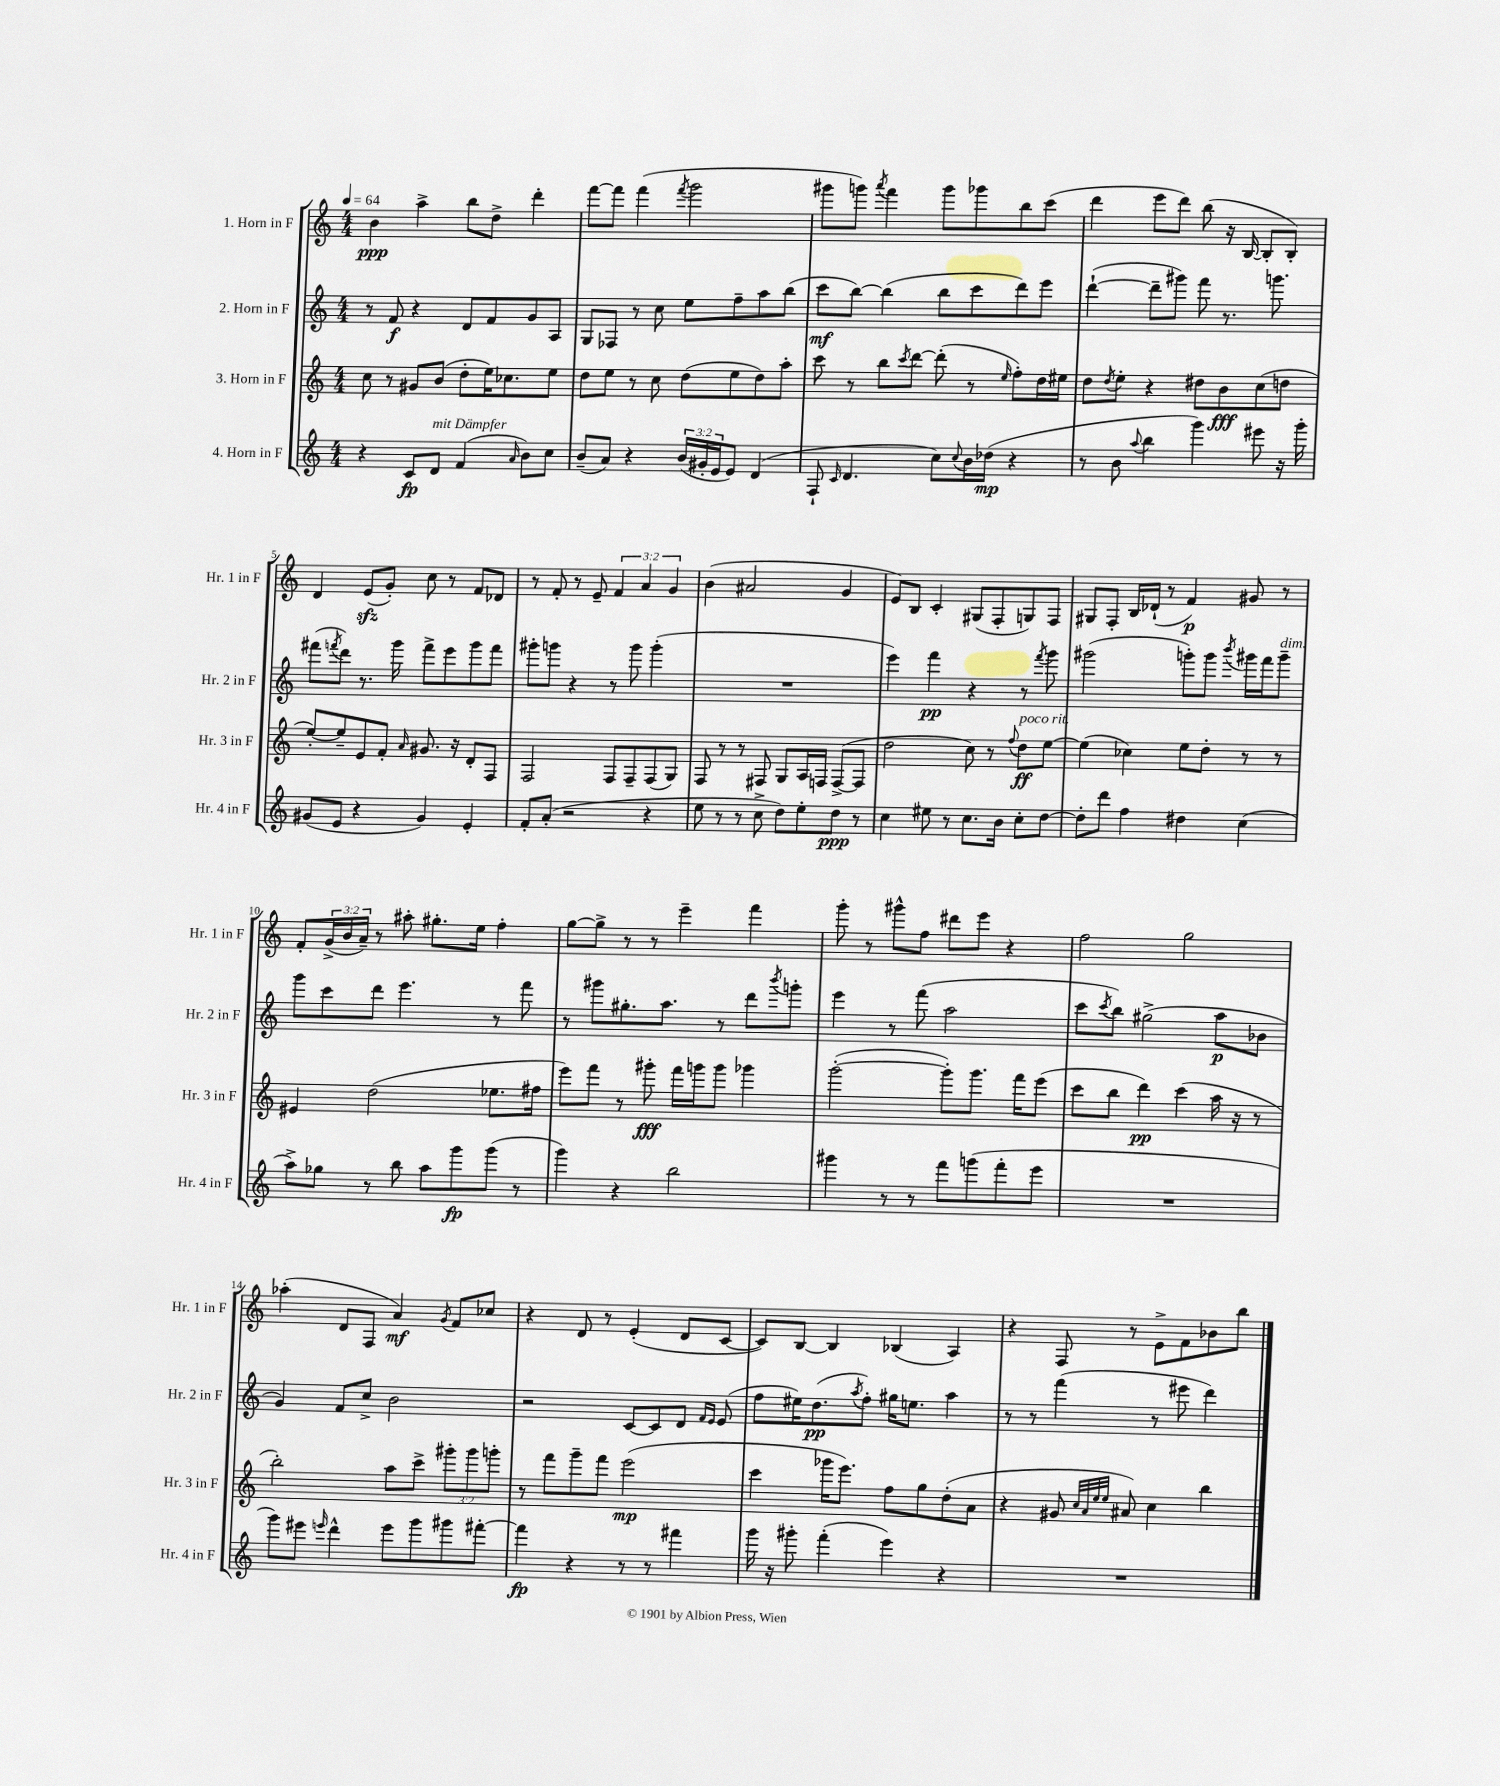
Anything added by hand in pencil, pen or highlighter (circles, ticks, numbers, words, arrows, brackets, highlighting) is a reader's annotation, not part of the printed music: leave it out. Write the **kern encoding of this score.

**kern	**dynam	**kern	**dynam	**kern	**dynam	**kern	**dynam
*part4	*part4	*part3	*part3	*part2	*part2	*part1	*part1
*staff4	*staff4	*staff3	*staff3	*staff2	*staff2	*staff1	*staff1
*I"4. Horn in F	*	*I"3. Horn in F	*	*I"2. Horn in F	*	*I"1. Horn in F	*
*I'Hr. 4 in F	*	*I'Hr. 3 in F	*	*I'Hr. 2 in F	*	*I'Hr. 1 in F	*
*clefG2	*	*clefG2	*	*clefG2	*	*clefG2	*
*k[]	*	*k[]	*	*k[]	*	*k[]	*
*M4/4	*	*M4/4	*	*M4/4	*	*M4/4	*
*MM64	*	*MM64	*	*MM64	*	*MM64	*
=1	=1	=1	=1	=1	=1	=1	=1
4r	.	8cc\	.	8r	.	4b\	ppp
.	.	8r	.	8f/	f	.	.
8c/L	fp	8g#X/L	.	4r	.	4aa^\	.
!LO:TX:a:i:t=mit Dämpfer	!	!	!	!	!	!	!
8d/J	.	(8b/J	.	.	.	.	.
(4f/	.	8dd'\L	.	8d/L	.	8bb\L	.
.	.	16ee\K)	.	8f/	.	8dd^\J	.
.	.	8.cc-X\	.	.	.	.	.
16qqa/	.	.	.	.	.	.	.
8b\L)	.	.	.	8g/	.	4ddd'\	.
8cc\J	.	8ee\J	.	8A/J	.	.	.
=2	=2	=2	=2	=2	=2	=2	=2
(8b~/L	.	8dd\L	.	8G/L	.	[8fff\L	.
8a/J)	.	8ee\J	.	8F-X/J	.	8fff\J]	.
4r	.	8r	.	8r	.	(4fff\	.
.	.	8cc\	.	8cc\	.	.	.
.	.	.	.	.	.	8qfff/	.
(24b/LL	.	(8dd\L	.	8ee\L	.	2ggg\	.
24g#X'/	.	.	.	.	.	.	.
24e/J	.	.	.	.	.	.	.
8e/J)	.	8ee\	.	8ff~\	.	.	.
(4d/	.	8dd\)	.	8aa\	.	.	.
.	.	8aa'\J	.	(8bb\J	.	.	.
=3	=3	=3	=3	=3	=3	=3	=3
8F`/	.	8ccc\	.	8ccc\L	mf	8ggg#X\L	.
16qqc/	.	.	.	.	.	.	.
4.d/	.	8r	.	[8bb\J)	.	8gggn\J)	.
.	.	.	.	.	.	8qaaa/	.
.	.	8bb\L	.	(4bb\]	.	4fff\	.
.	.	8qccc/	.	.	.	.	.
.	.	[8ddd\J	.	.	.	.	.
8cc\L)	.	(8ddd'\]	.	8bb\L	.	8ggg\L	.
8qqcc/	.	.	.	.	.	.	.
16b\L	.	8r	.	8ccc\	.	8ggg-X\	.
(16dd-X\JJ	mp	.	.	.	.	.	.
.	.	16qqee/	.	.	.	.	.
4r	.	8ff'\L)	.	8ddd\)	.	8bb\	.
.	.	16dd\L	.	8eee\J	.	(8ccc\J	.
.	.	16ee#X\JJ	.	.	.	.	.
=4	=4	=4	=4	=4	=4	=4	=4
8r	.	8dd\L	.	([4ddd`\	.	4ddd\	.
.	.	8qdd/	.	.	.	.	.
8b\	.	8ee'\J	.	.	.	.	.
8qqaa/	.	.	.	.	.	.	.
4bb\	.	4r	.	8ddd~\L]	.	8eee\L	.
.	.	.	.	8ggg#X\J)	.	8ddd\J)	.
4ggg\)	.	8dd#X\L	.	8fff\	.	(8bb\	.
.	.	8b\	fff	8.r	.	16r	.
.	.	.	.	.	.	[16B/	.
8eee#X\	.	(8cc\	.	.	.	8B'/L]	.
.	.	.	.	8.gggn\	.	.	.
16r	.	8ddn\J	.	.	.	8B'/J)	.
16ggg'\	.	.	.	.	.	.	.
!!LO:LB:g=z
=5	=5	=5	=5	=5	=5	=5	=5
(8g#X/L	.	[8ee'/L)	.	(8fff#X\L	.	4d/	.
.	.	.	.	8qfffn/	.	.	.
8e/J	.	8ee~/]	.	8ddd\J)	.	.	.
4r	.	8e/	.	8.r	.	(8ezz/L	.
.	.	8f'/J	.	.	.	8g'/J)	.
.	.	.	.	16ggg\	.	.	.
.	.	16qqa/	.	.	.	.	.
4g#/)	.	8.g#X/	.	8fff^\L	.	8cc\	.
.	.	.	.	8eee\	.	8r	.
.	.	16r	.	.	.	.	.
4e'/	.	8d'/L	.	8ggg\	.	8f/L	.
.	.	8F/J	.	8fff\J	.	8d-X/J	.
=6	=6	=6	=6	=6	=6	=6	=6
8f'/L	.	2F/	.	8ggg#X'\L	.	8r	.
(8a'/J	.	.	.	8gggn\J	.	8f'/	.
2r	.	.	.	4r	.	8r	.
.	.	.	.	.	.	8e~/	.
.	.	8F/L	.	8r	.	6f/	.
.	.	8F~/	.	8ggg\	.	.	.
.	.	.	.	.	.	6a/	.
4r	.	(8F/	.	(4ggg'\	.	.	.
.	.	.	.	.	.	6g/	.
.	.	8G/J)	.	.	.	.	.
=7	=7	=7	=7	=7	=7	=7	=7
8ee\	.	8F/	.	1r	.	(4b\	.
8r	.	8r	.	.	.	.	.
8r	.	8r	.	.	.	2a#X/	.
8cc^\	.	8F#X/	.	.	.	.	.
8dd\L)	.	8G/L	.	.	.	.	.
8ee'\	.	16A/L	.	.	.	.	.
.	.	16Fn/JJ	.	.	.	.	.
8dd\J	ppp	([8F^/L	.	.	.	4g/	.
8r	.	8F/J]	.	.	.	.	.
=8	=8	=8	=8	=8	=8	=8	=8
4cc\	.	2dd\	.	4eee\)	.	8e/L)	.
.	.	.	.	.	.	8B/J	.
8ee#X\	.	.	.	4fff\	pp	4c'/	.
8r	.	.	.	.	.	.	.
8.cc\L	.	8cc\)	.	4r	.	(8G#X/L	.
.	.	8r	.	.	.	8F'/	.
16b\Jk	.	.	.	.	.	.	.
.	.	8qqff/	.	.	.	.	.
!	!	!LO:TX:a:i:t=poco rit.	!	!	!	!	!
8cc'\L	.	8dd\L	ff	8r	.	8Gn/)	.
.	.	.	.	8qfff/	.	.	.
[8dd\J	.	[8ee\J	.	8ggg\	.	8F/J	.
=9	=9	=9	=9	=9	=9	=9	=9
8dd'\L]	.	(4ee\]	.	(2ggg#X\	.	8G#X/L	.
8ddd\J	.	.	.	.	.	8F'/J	.
4ff\	.	4cc-X\)	.	.	.	16B/LL	.
.	.	.	.	.	.	(16d-X`/JJ	.
.	.	.	.	.	.	8r	.
4dd#X\	.	8ee\L	.	8gggn'\L)	.	4f/)	p
.	.	8dd'\J	.	8ggg\J	.	.	.
.	.	.	.	8qbbb/	.	.	.
(4cc\	.	8r	.	16ggg#X\LL	.	8g#X/	.
.	.	.	.	16fff\J	.	.	.
!	!	!	!	!LO:TX:a:i:t=dim.	!	!	!
.	.	8r	.	8ggg#~\J	.	8r	.
!!LO:LB:g=z
=10	=10	=10	=10	=10	=10	=10	=10
8aa^\L)	.	4e#X/	.	8ggg\L	.	8f'/L	.
8gg-X\J	.	.	.	8ccc\	.	(24g^/L	.
.	.	.	.	.	.	24b/	.
.	.	.	.	.	.	24a~/JJ)	.
8r	.	(2dd\	.	8ddd\J	.	8r	.
8bb\	.	.	.	4.eee\	.	8aa#X'\	.
8aa\L	.	.	.	.	.	8.gg#X'\L	.
8ggg\	fp	.	.	.	.	.	.
.	.	.	.	.	.	16ee\Jk	.
(8ggg\J	.	8.ee-X\L	.	8r	.	4ff'\	.
8r	.	.	.	8fff\	.	.	.
.	.	16ff#X\Jk	.	.	.	.	.
=11	=11	=11	=11	=11	=11	=11	=11
4ggg\)	.	8eee\L)	.	8r	.	[8gg\L	.
.	.	8fff\J	.	8ggg#X\L	.	8gg^\J]	.
4r	.	8r	.	8.gg#X'\	.	8r	.
.	.	8ggg#X'\	fff	.	.	8r	.
.	.	.	.	8.aa\J	.	.	.
2bb\	.	16fff\LL	.	.	.	4eee~\	.
.	.	16gggn\J	.	.	.	.	.
.	.	8ggg\J	.	8r	.	.	.
.	.	4ggg-X\	.	8ddd\L	.	4fff\	.
.	.	.	.	8qbbb/	.	.	.
.	.	.	.	8gggn'\J	.	.	.
=12	=12	=12	=12	=12	=12	=12	=12
4ggg#X\	.	([2ggg'\	.	4eee\	.	8ggg'\	.
.	.	.	.	.	.	8r	.
8r	.	.	.	8r	.	8ggg#X^^\L	.
8r	.	.	.	(8fff\	.	8ff\J	.
8fff\L	.	8ggg'\L])	.	2aa\	.	8ddd#X\L	.
(8gggn\	.	8.ggg\J	.	.	.	8eee\J	.
8fff'\	.	.	.	.	.	4r	.
.	.	16fff\KL	.	.	.	.	.
8eee\J	.	(8eee\J	.	.	.	.	.
=13	=13	=13	=13	=13	=13	=13	=13
1r	.	8ccc\L	.	8ccc\L	.	2ff\	.
.	.	.	.	8qccc/	.	.	.
.	.	8bb\J	.	8bb\J)	.	.	.
.	.	4ddd\)	pp	(2gg#X^\	.	.	.
.	.	(4ccc\	.	.	.	2gg\	.
.	.	16aa\	.	8aa\L	p	.	.
.	.	16r	.	.	.	.	.
.	.	8r	.	8b-X\J	.	.	.
!!LO:LB:g=z
=14	=14	=14	=14	=14	=14	=14	=14
8ggg\L)	.	2bb'\)	.	4g/)	.	(4aa-X'\	.
8eee#X\J	.	.	.	.	.	.	.
16qqeeen/	.	.	.	.	.	.	.
4ddd^^\	.	.	.	8f/L	.	8d/L	.
.	.	.	.	8cc^/J	.	8F/J	.
8eee\L	.	8aa\L	.	2b\	.	4a/)	mf
8ggg\	.	8ccc^\J	.	.	.	.	.
.	.	.	.	.	.	8qg/	.
8ggg#X\	.	12ggg#X'\L	.	.	.	8f/L	.
.	.	12ggg#\	.	.	.	.	.
[8fff#X'\J	.	.	.	.	.	8cc-X/J	.
.	.	12gggn'\J	.	.	.	.	.
=15	=15	=15	=15	=15	=15	=15	=15
4fff#\]	fp	8r	.	2r	.	4r	.
.	.	8fff\L	.	.	.	.	.
4r	.	8ggg~\	.	.	.	8d/	.
.	.	8fff\J	.	.	.	8r	.
8r	.	(2eee\	mp	[8c/L	.	(4e'/	.
8r	.	.	.	8c/]	.	.	.
4fff#X\	.	.	.	8d/J	.	8d/L	.
.	.	.	.	16qqf/LL	.	.	.
.	.	.	.	16qqe/JJ	.	.	.
.	.	.	.	(8e/	.	[8c/J	.
=16	=16	=16	=16	=16	=16	=16	=16
16ggg\	.	4ccc\	.	8ff\L	.	8c/L])	.
16r	.	.	.	.	.	.	.
8ggg#X'\	.	.	.	16ee#X\K)	.	[8B/J	.
.	.	.	.	(8.dd\	pp	.	.
(4fff'\	.	16ggg-X\KL	.	.	.	4B/]	.
.	.	8.eee\J)	.	.	.	.	.
.	.	.	.	8qaa/	.	.	.
.	.	.	.	8ff'\J)	.	.	.
4eee\)	.	8ff\L	.	16gg#X\KL	.	(4B-X/	.
.	.	.	.	8.een\J	.	.	.
.	.	8gg\	.	.	.	.	.
4r	.	(8dd'\	.	4aa\	.	4A/)	.
.	.	8a\J	.	.	.	.	.
=17	=17	=17	=17	=17	=17	=17	=17
1r	.	4r	.	8r	.	4r	.
.	.	.	.	8r	.	.	.
.	.	8g#X/	.	(4fff\	.	8F/	.
.	.	32qqcc/LLL	.	.	.	.	.
.	.	32qqa/	.	.	.	.	.
.	.	32qqee/	.	.	.	.	.
.	.	32qqee/JJJ	.	.	.	.	.
.	.	8a#X/)	.	.	.	8r	.
.	.	4cc\	.	8r	.	8e^\L	.
.	.	.	.	8eee#X\	.	8f\	.
.	.	4bb\	.	4ddd\)	.	8b-X\	.
.	.	.	.	.	.	8bb\J	.
==	==	==	==	==	==	==	==
*-	*-	*-	*-	*-	*-	*-	*-
